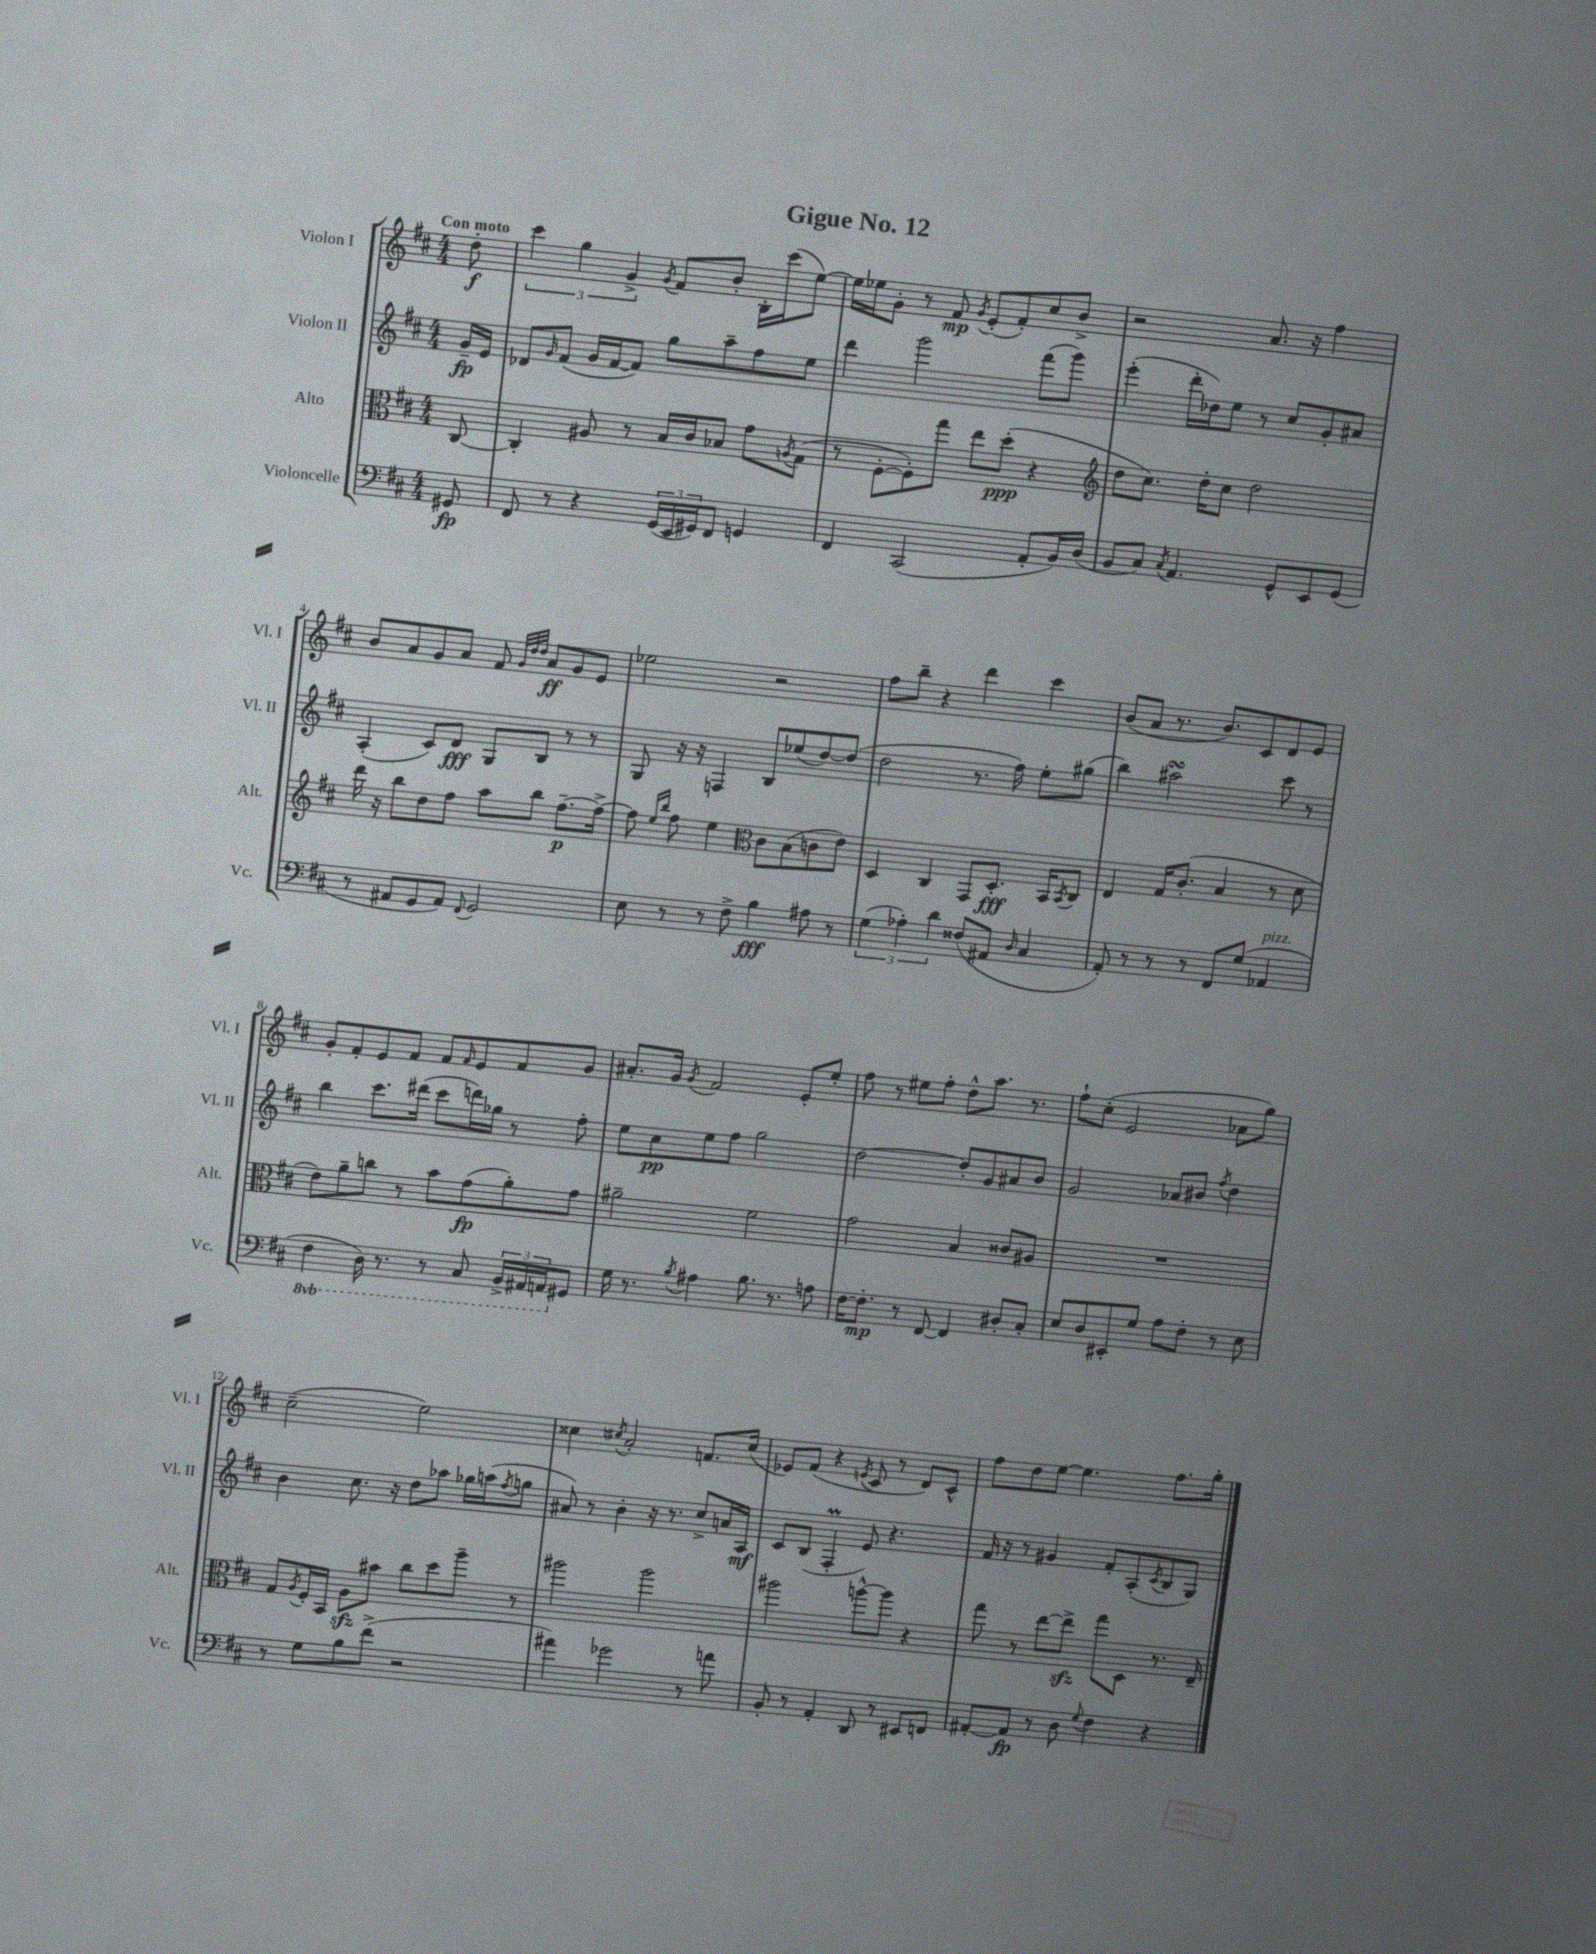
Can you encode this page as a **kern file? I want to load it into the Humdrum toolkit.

**kern	**dynam	**kern	**dynam	**kern	**dynam	**kern	**dynam
*part4	*part4	*part3	*part3	*part2	*part2	*part1	*part1
*staff4	*staff4	*staff3	*staff3	*staff2	*staff2	*staff1	*staff1
*I"Violoncelle	*	*I"Alto	*	*I"Violon II	*	*I"Violon I	*
*I'Vc.	*	*I'Alt.	*	*I'Vl. II	*	*I'Vl. I	*
*clefF4	*	*clefC3	*	*clefG2	*	*clefG2	*
*k[f#c#]	*	*k[f#c#]	*	*k[f#c#]	*	*k[f#c#]	*
*M4/4	*	*M4/4	*	*M4/4	*	*M4/4	*
=	=	=	=	=	=	=	=
!	!	!	!	!	!	!LO:TX:a:B:t=Con moto	!
8GG#X/	fp	[8C#/	.	16g~/LL	fp	8dd'\	f
.	.	.	.	16e/JJ	.	.	.
=1	=1	=1	=1	=1	=1	=1	=1
8FF#/	.	4C#'/]	.	8d-X/L	.	6ccc#\	.
.	.	.	.	16qqg/	.	.	.
8r	.	.	.	(8f#/J	.	.	.
.	.	.	.	.	.	6gg\	.
4r	.	8A#X/	.	16g/LL	.	.	.
.	.	.	.	[16f#/J	.	.	.
.	.	.	.	.	.	6g^/	.
.	.	8r	.	8f#/J])	.	.	.
.	.	.	.	.	.	8qg/	.
(24GG/LL	.	16B/LL	.	8gg\L	.	8f#/L	.
24EE/	.	.	.	.	.	.	.
.	.	16c#/J	.	.	.	.	.
24GG#X/J)	.	.	.	.	.	.	.
8FF#/J	.	8B-X/J	.	8aa~\	.	8b'/J	.
4GGn/	.	8g\L	.	8ff#\	.	16B'\LL	.
.	.	.	.	.	.	(16ccc#\J	.
.	.	8qAn/	.	.	.	.	.
.	.	(8G\J	.	8ee\J	.	[8ee\J)	.
=2	=2	=2	=2	=2	=2	=2	=2
4FF#/	.	8r	.	4ddd\	.	16ee\LL]	.
.	.	.	.	.	.	16ee-X\J	.
.	.	[8F#'\L	.	.	.	8g'\J	.
(2CC#/	.	8F#'\])	.	2ggg\	.	8r	.
.	.	8gg\J	.	.	.	8f#/	mp
.	.	.	.	.	.	8qg/	.
.	.	8ee\L	.	.	.	(8e'/L	.
.	.	(8dd'\J	ppp	.	.	8f#'/)	.
8AA'/L	.	4r	.	(8fff#\L	.	8cc#/	.
16BB/L)	.	.	.	8ggg\J)	.	8b^/J	.
(16D/JJ	.	.	.	.	.	.	.
=3	=3	=3	=3	=3	=3	=3	=3
*	*	*clefG2	*	*	*	*	*
8BB/L	.	8dd\L	.	(4eee'\	.	2r	.
8C#/J)	.	8.cc#\J)	.	.	.	.	.
8qC#/	.	.	.	.	.	.	.
4.AA/	.	.	.	16ddd'\LL	.	.	.
.	.	16dd'\KL	.	16dd-X\J)	.	.	.
.	.	8cc#\J	.	8ee\J	.	.	.
.	.	2dd\	.	8r	.	8.a/	.
8GG^^/L	.	.	.	8cc#/L	.	.	.
.	.	.	.	.	.	16r	.
8EE/	.	.	.	8g'/	.	4ff#\	.
(8GG/J	.	.	.	8a#X/J	.	.	.
!!LO:LB:g=z
=4	=4	=4	=4	=4	=4	=4	=4
8r	.	16ddd\	.	(4A'/	.	8b/L	.
.	.	16r	.	.	.	.	.
8AA#X/L	.	8bb\L	.	.	.	8a/	.
8GG/	.	8dd\	.	8c#/L)	.	8g/	.
8AA#/J)	.	8ff#\J	.	8d/J	fff	8a/J	.
8qqFF#/	.	.	.	.	.	.	.
2GG/	.	8aa\L	.	8G/L	.	8f#/	.
.	.	.	.	.	.	32qqg/LLL	.
.	.	.	.	.	.	32qqdd/	.
.	.	.	.	.	.	32qqdd/JJJ	.
.	.	8bb\J	.	8B/J	.	8a/L	ff
.	.	[8.ff#~\L	p	8r	.	8g/	.
.	.	.	.	8r	.	8e/J	.
.	.	16ff#^\Jk_	.	.	.	.	.
=5	=5	=5	=5	=5	=5	=5	=5
8E\	.	8ff#\]	.	8G/	.	2ee-X\	.
.	.	16qqee/LL	.	.	.	.	.
.	.	16qqbb/JJ	.	.	.	.	.
8r	.	8ff#\	.	16r	.	.	.
.	.	.	.	16r	.	.	.
8r	.	4ee\	.	4Fn/	.	.	.
8F#^\	.	.	.	.	.	.	.
*	*	*clefC3	*	*	*	*	*
4B\	fff	8c#\L	.	8B/L	.	2r	.
.	.	(8B\	.	(8ee-X/	.	.	.
8A#X\	.	8cn\	.	[8dd/)	.	.	.
8r	.	8e\J)	.	(8dd/J]	.	.	.
=6	=6	=6	=6	=6	=6	=6	=6
(6G\	.	4D/	.	2dd\	.	8ff#\L	.
.	.	.	.	.	.	8bb~\J	.
6A-X'\)	.	.	.	.	.	.	.
.	.	4C#/	.	.	.	4r	.
6d\	.	.	.	.	.	.	.
(8F##X/L	.	8GG/L	.	8.r	.	4ddd\	.
8AA#X/J	.	8.D'/J	fff	.	.	.	.
.	.	.	.	16ff#\)	.	.	.
16qqD/	.	.	.	.	.	.	.
4C#/	.	.	.	8ee'\L	.	4ccc#\	.
.	.	16BB/KL	.	.	.	.	.
.	.	8qBB/	.	.	.	.	.
.	.	8C#/J	.	(8gg#X\J	.	.	.
=7	=7	=7	=7	=7	=7	=7	=7
8AA'/)	.	4E/	.	4bb\)	.	(8b/L	.
8r	.	.	.	.	.	8a/J	.
8r	.	16G/KL	.	2aa#XsSsS\	.	8.r	.
.	.	(8.c#'/J	.	.	.	.	.
8r	.	.	.	.	.	.	.
.	.	.	.	.	.	8.b/L)	.
8FF#/L	.	4B/	.	.	.	.	.
(8G/J	.	.	.	.	.	8c#/	.
!LO:TX:a:i:t=pizz.	!	!	!	!	!	!	!
4AA-X/	.	8r	.	8ccc#\	.	8d/	.
.	.	8d\	.	8r	.	8e/J	.
!!LO:LB:g=z
=8	=8	=8	=8	=8	=8	=8	=8
*8ba	*	*	*	*	*	*	*
4FF#\	.	8e\L)	.	4bb\	.	8g'/L	.
.	.	8a~\	.	.	.	8f#'/	.
16DD\)	.	8ccn\J	.	8.ccc#\L	.	8e/	.
8.r	.	.	.	.	.	.	.
.	.	8r	.	.	.	8f#/J	.
.	.	.	.	(16ddd#X\Jk	.	.	.
8r	.	8b\L	.	8ccc#\L	.	8f#/L	.
.	.	.	.	.	.	16qqf#/	.
8CC#/	.	(8g\	fp	16dddn\L)	.	8e/	.
.	.	.	.	16gg-X\JJ	.	.	.
24BBB^/LL	.	8a'\)	.	8r	.	8f#/	.
24AAA#X/	.	.	.	.	.	.	.
24AAAn/J	.	.	.	.	.	.	.
*X8ba	*	*	*	*	*	*	*
8GG#X/J	.	8g\J	.	8ff#'\	.	8g/J	.
=9	=9	=9	=9	=9	=9	=9	=9
16G\	.	2a#X~\	.	8ee\L	.	8.a#X'/L	.
8.r	.	.	.	.	.	.	.
.	.	.	.	8cc#\	pp	.	.
.	.	.	.	.	.	16g/Jk	.
8qB/	.	.	.	.	.	8qg/	.
4A#X\	.	.	.	8ee\	.	2f#/	.
.	.	.	.	8ff#\J	.	.	.
8.B\	.	2f#\	.	2gg\	.	.	.
8.r	.	.	.	.	.	.	.
.	.	.	.	.	.	8e'/L	.
8An\	.	.	.	.	.	8ee'/J	.
=10	=10	=10	=10	=10	=10	=10	=10
[16F#\KL	.	2g\	.	[2dd\	.	8ff#\	.
8.F#'\J]	mp	.	.	.	.	.	.
.	.	.	.	.	.	8r	.
8r	.	.	.	.	.	8ee#X\L	.
[8FF#/	.	.	.	.	.	8ff#'\J	.
4FF#/]	.	4B/	.	8dd'/L]	.	8dd^^\L	.
.	.	.	.	8g/	.	8.aa\J	.
8D#X'/L	.	8c##X/L	.	8a#X/	.	.	.
.	.	.	.	.	.	8.r	.
8C#'/J	.	8A#X/J	.	8b/J	.	.	.
=11	=11	=11	=11	=11	=11	=11	=11
8E/L	.	1r	.	2g/	.	8ff#`\L	.
8D/	.	.	.	.	.	(8cc#'\J	.
8EE#X'/	.	.	.	.	.	2e/	.
8G/J	.	.	.	.	.	.	.
8A\L	.	.	.	8a-X/L	.	.	.
8F#'\J	.	.	.	8b#X/J	.	.	.
.	.	.	.	8qff#/	.	.	.
8r	.	.	.	4dd\	.	8a-X\L	.
8E\	.	.	.	.	.	8gg\J)	.
!!LO:LB:g=z
=12	=12	=12	=12	=12	=12	=12	=12
8r	.	8G/L	.	4b\	.	(2cc#~\	.
.	.	8qA/	.	.	.	.	.
8G\L	.	16F#'/L	.	.	.	.	.
.	.	16BB/JJ	.	.	.	.	.
8B\	.	8Azz\L	.	8.cc#\	.	.	.
(8f#^\J	.	8b#X\J	.	.	.	.	.
.	.	.	.	16r	.	.	.
2r	.	8cc#\L	.	8dd\L	.	2ee\)	.
.	.	8dd\	.	8aa-X\J	.	.	.
.	.	8aa~\J	.	16gg-X\LL	.	.	.
.	.	.	.	(16aan\J	.	.	.
.	.	.	.	8qff#/	.	.	.
.	.	8r	.	8ggn\J	.	.	.
=13	=13	=13	=13	=13	=13	=13	=13
4a#X\)	.	2aa#X\	.	8a#X/)	.	4cc##X\	.
.	.	.	.	8r	.	.	.
.	.	.	.	.	.	8qcc#X/	.
2g-X\	.	.	.	4b'\	.	2a'/	.
.	.	2aa#\	.	16r	.	.	.
.	.	.	.	8.r	.	.	.
8r	.	.	.	8cc#^/L	.	8.fn/L	.
8an\	.	.	.	16an/L	.	.	.
.	.	.	.	16A/JJ	mf	(16cc#/Jk	.
=14	=14	=14	=14	=14	=14	=14	=14
8BB'/	.	2aa#X\	.	8c#/L	.	8e-X/L)	.
8r	.	.	.	(8B/J	.	(8f#/J	.
4AA'/	.	.	.	4F#m'/	.	4r	.
.	.	.	.	.	.	8qen/	.
8DD/	.	[8aan^^\L	.	8e/)	.	8c#/	.
8r	.	8aa\J]	.	4.r	.	8r	.
8EE#X/L	.	4r	.	.	.	8d/L)	.
8FFn/J	.	.	.	.	.	8c#^^/J	.
=15	=15	=15	=15	=15	=15	=15	=15
[8AA#X'/L	.	8gg\	.	16f#/	.	8ff#\L	.
.	.	.	.	16r	.	.	.
8AA#/J]	fp	8r	.	8r	.	8dd\	.
8r	.	[8ee\L	.	4g#X/	.	[8ee\J	.
8D\	.	8eezz^\J]	.	.	.	4.ee\]	.
8qqG/	.	.	.	.	.	.	.
4F#\	.	8gg\L	.	8f#'/L	.	.	.
.	.	8D\J	.	(8A'/	.	.	.
.	.	.	.	8qc#/	.	.	.
4r	.	8.r	.	8B/	.	8.ff#\L	.
.	.	.	.	8G/J)	.	.	.
.	.	16E~/	.	.	.	16gg'\Jk	.
==	==	==	==	==	==	==	==
*-	*-	*-	*-	*-	*-	*-	*-
